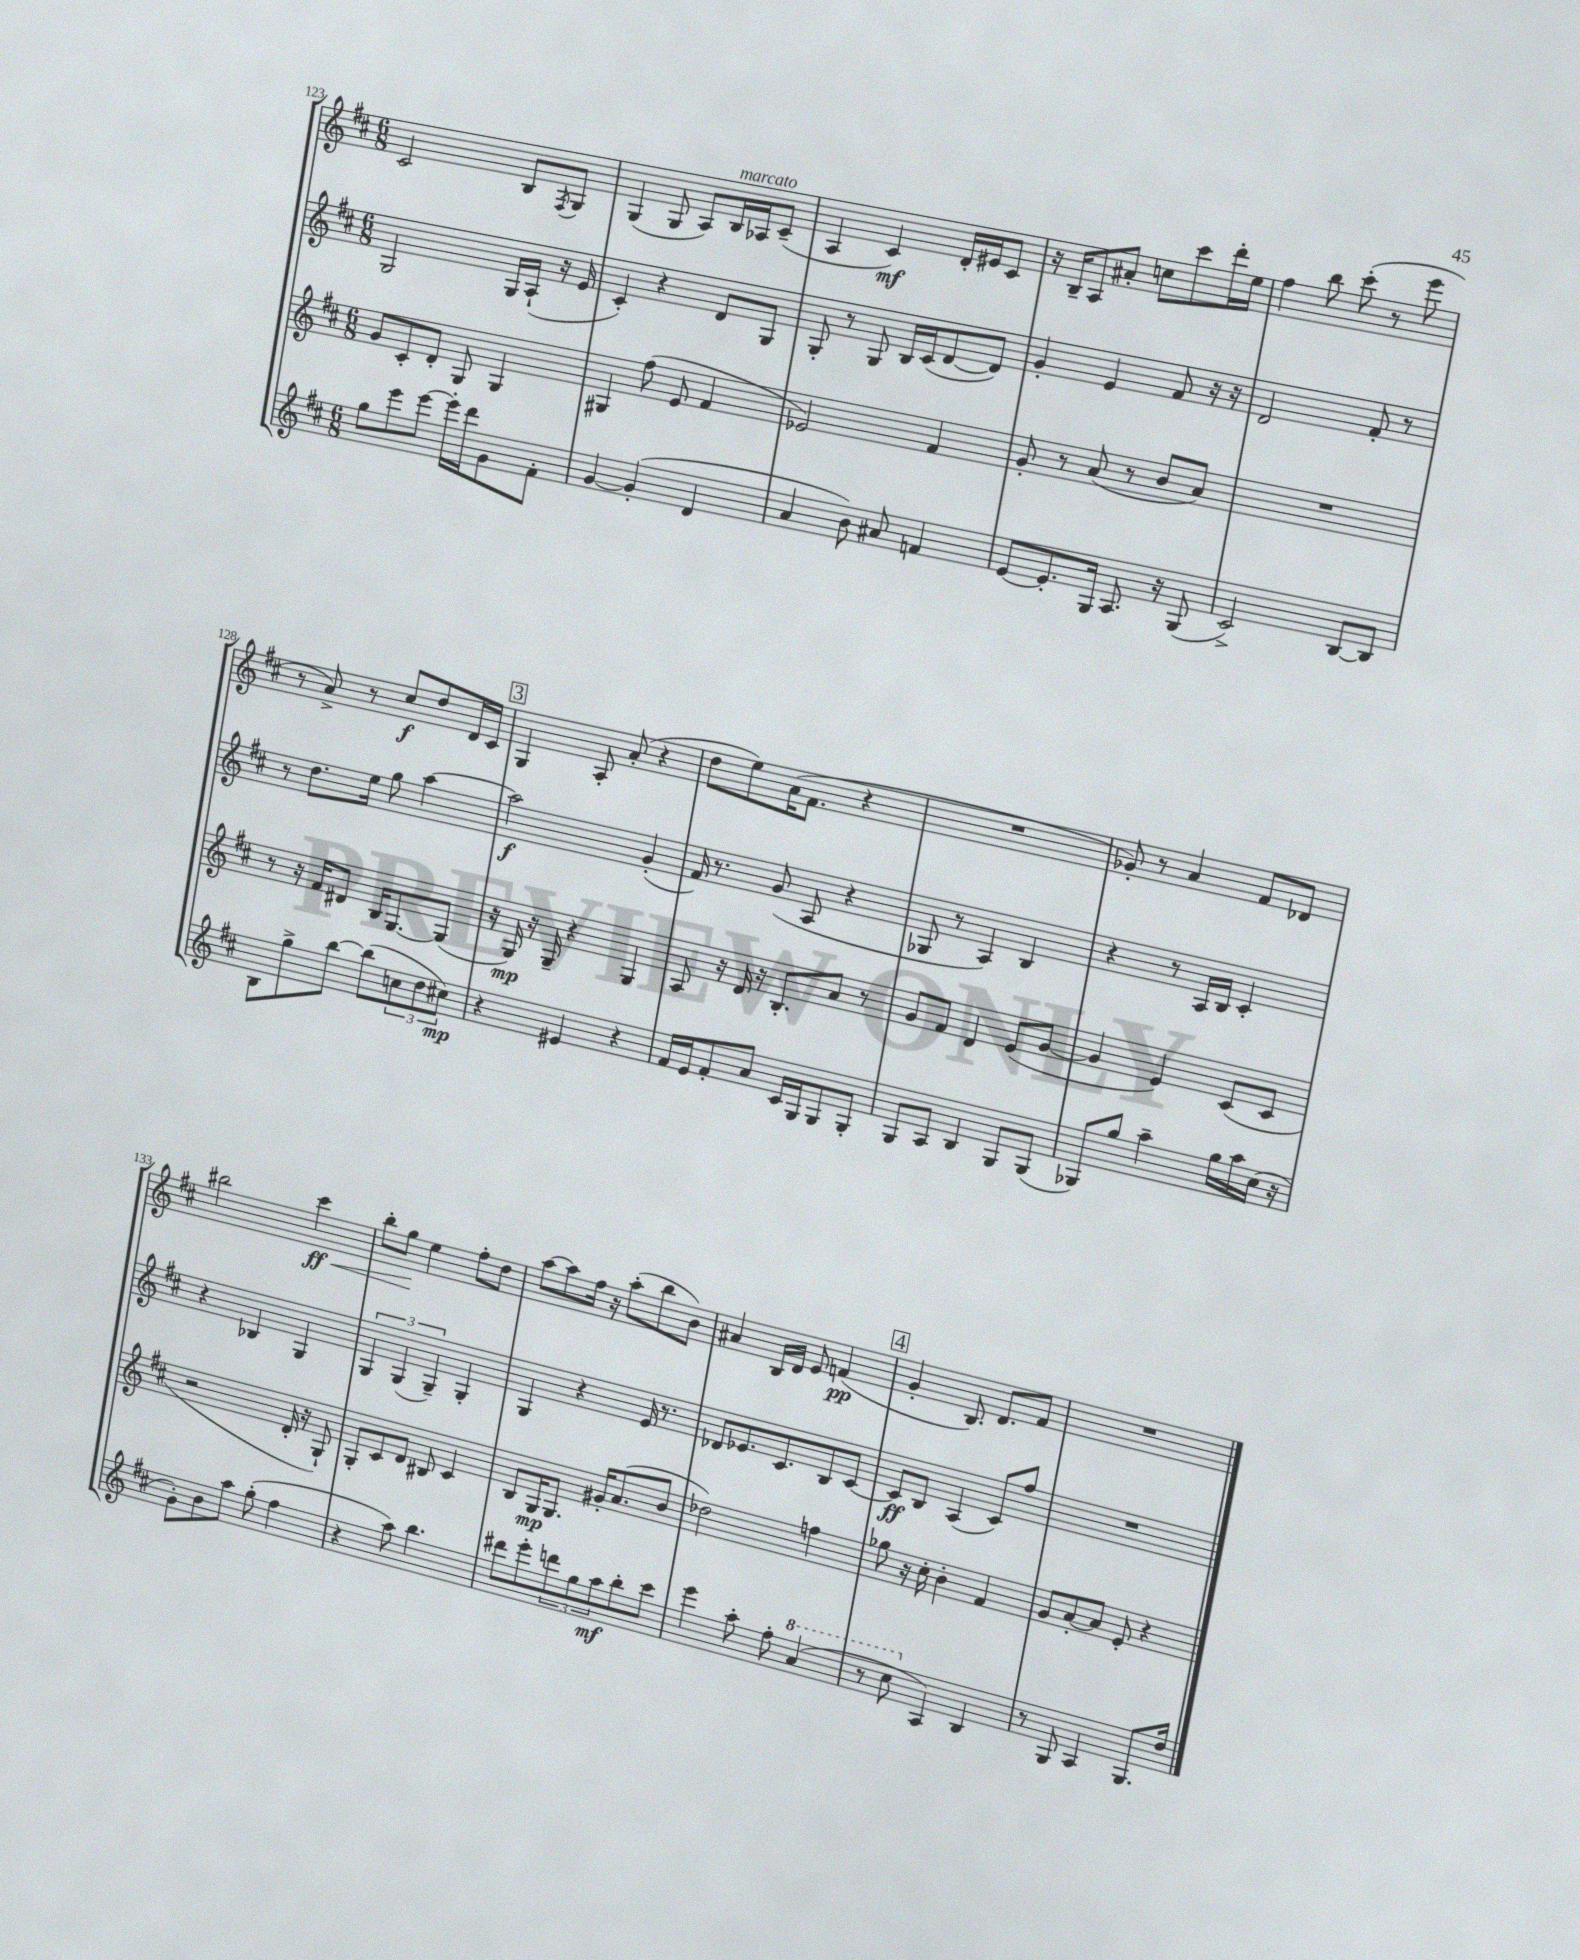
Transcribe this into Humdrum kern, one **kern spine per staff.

**kern	**kern	**kern	**kern
*staff4	*staff3	*staff2	*staff1
*clefG2	*clefG2	*clefG2	*clefG2
*k[f#c#]	*k[f#c#]	*k[f#c#]	*k[f#c#]
*M6/8	*M6/8	*M6/8	*M6/8
8gg\L	8g/L	2G/	2c#/
8eee\	8c#'/	.	.
[8eee\J	8d'/J	.	.
16eee'\]LL	8G/	.	.
16ddd\J	.	.	.
8g\	4G/	16G/LL	8B/L
.	.	(16A`/JJ	.
.	.	.	8qF#/
8f#'\J	.	16r	8G/J
.	.	16e/	.
=	=	=	=
[4g/	4G#/	4c#'/)	(4G/
(4g'/]	(8ff#\	4r	8G/
.	8e/	.	8A/L)
4d/	4f#/	8d/L	16B/L
.	.	.	16A-/J
.	.	8G/J	(8c#~/J
=	=	=	=
4a/	2e-/)	8G'/	4A/
.	.	8r	.
8b\)	.	8G/	4c#/)
8a#/	.	16B/LL	.
.	.	(16c#/J	.
4f/	4f#/	[8d/	16d'/LL
.	.	.	16e#/J
.	.	8d/]J)	8c#/J
=	=	=	=
[8e/L	8g'/	4g'/	16r
.	.	.	16B~/LK
8.e'/]	8r	.	8A/
.	(8a/	4e/	8a#'/J
16G/Jk	.	.	.
8.A/	8r	.	8cc\L
.	8b/L	8f#/	8ccc#\
16r	.	.	.
(8G/	8a/J)	16r	16ddd'\L
.	.	16r	16ee\JJ
=	=	=	=
2c#^/)	2.r	2d/	4ff#\
.	.	.	8bb\
.	.	.	(8ccc#'\
[8B/L	.	8f#'/	8r
8B/]J	.	8r	8eee\
=	=	=	=
8B\L	8r	8r	8r
8gg^\	16r	8.dd\L	8a^/)
.	16f#/LK	.	.
[8bb\J	8d#/J	.	8r
.	.	16ee\Jk	.
(8bb\]L	16B/LK	8gg\	8cc#/L
.	[8.G/	.	.
12cc\	.	[4aa\	8dd/
12dd\	.	.	.
.	(8G/]J	.	16d/L
12cc#\J)	.	.	.
.	.	.	16c#/JJ
=	=	=	=
4r	16r	2aa\]	4G/
.	16G/)	.	.
.	16r	.	.
.	16G~/	.	.
4e#/	4r	.	8A'/
.	.	.	(8a'/
4r	4G/	(4g'/	4r
=	=	=	=
16f#/LL	8A/	16f#/)	8dd\L
16e/J	.	8.r	.
8f#'/	16r	.	8ee\)
.	16d/	.	.
8a/J	16r	(8g/	(16a\K
.	8.B'/L	.	8.f#\J
16c#/LL	.	8A/	.
16G/J	.	.	.
8G/	8a/J	4r	4r
8G'/J	8r	.	.
=	=	=	=
8G/L	8g/L	8G-/	2.r
8A/J	8f#/J	8r	.
4B/	4d/	4A/)	.
8G/L	(8e/L	4B/	.
(8G/J	[8g/J	.	.
=	=	=	=
8G-/L)	4g/]	4r	8g-'/)
8gg/J	.	.	8r
4aa~\	4e/)	8r	4a/
.	.	16A/LL	.
.	.	16B/JJ	.
16gg\LL	(8c#/L	4c#'/	8f#/L
16aa\	.	.	.
(16cc#\JJ	8c#/J	.	8d-/J
16r	.	.	.
=	=	=	=
8g'\L)	2r	4r	2bb#\
8b\	.	.	.
8aa\J	.	4B-/	.
(8gg'\	.	.	.
4ff#\	16d'/	4G/	4ccc#\
.	16r	.	.
.	8G`/)	.	.
=	=	=	=
4r	8G'/L	6G/	8bb'\L
.	8c#/	.	8gg\J
.	.	(6G/	.
8aa\)	8d/J	.	4ee\
.	.	6G~/)	.
4.bb\	8B#/	.	.
.	4c#/	4G'/	8ff#'\L
.	.	.	8dd\J
=	=	=	=
8ddd#\L	8B/L	4G/	[8aa\L
8eee'\	16G/K	.	8aa\]
.	8.G/J	.	.
12ddd\	.	4r	16ff#\Jk
.	.	.	16r
12gg\	.	.	.
.	16g#'/LK	.	(8aa'\L
12aa\	.	.	.
.	(8.a/	.	.
8bb'\	.	16e/	8bb\
.	.	8.r	.
8ccc#\J	8b/J	.	8b\J)
=	=	=	=
4eee\	2dd-\)	8d-/L	4a#/
.	.	8.e-/	.
8aa'\	.	.	16B/LL
.	.	8.c#/	16d/JJ
8ff#'\	.	.	8e/
(4aa/	4ff\	8B/	(4f/
.	.	[8c#/J	.
=	=	=	=
8r	8gg-\	8c#/]L	4g'/
8ccc#\	16r	8B/J	.
.	16cc#'\	.	.
4A/)	4b'\	(4A/	8.B/)
.	.	.	8.d/L
4B/	4f#/	8c#/L)	.
.	.	8ff#/J	8f#/J
=	=	=	=
8r	8g/L	2.r	2.r
8G/	[8a'/	.	.
4A/	8a/]J	.	.
.	8e'/	.	.
8.G/L	4r	.	.
16dd/Jk	.	.	.
==	==	==	==
*-	*-	*-	*-
